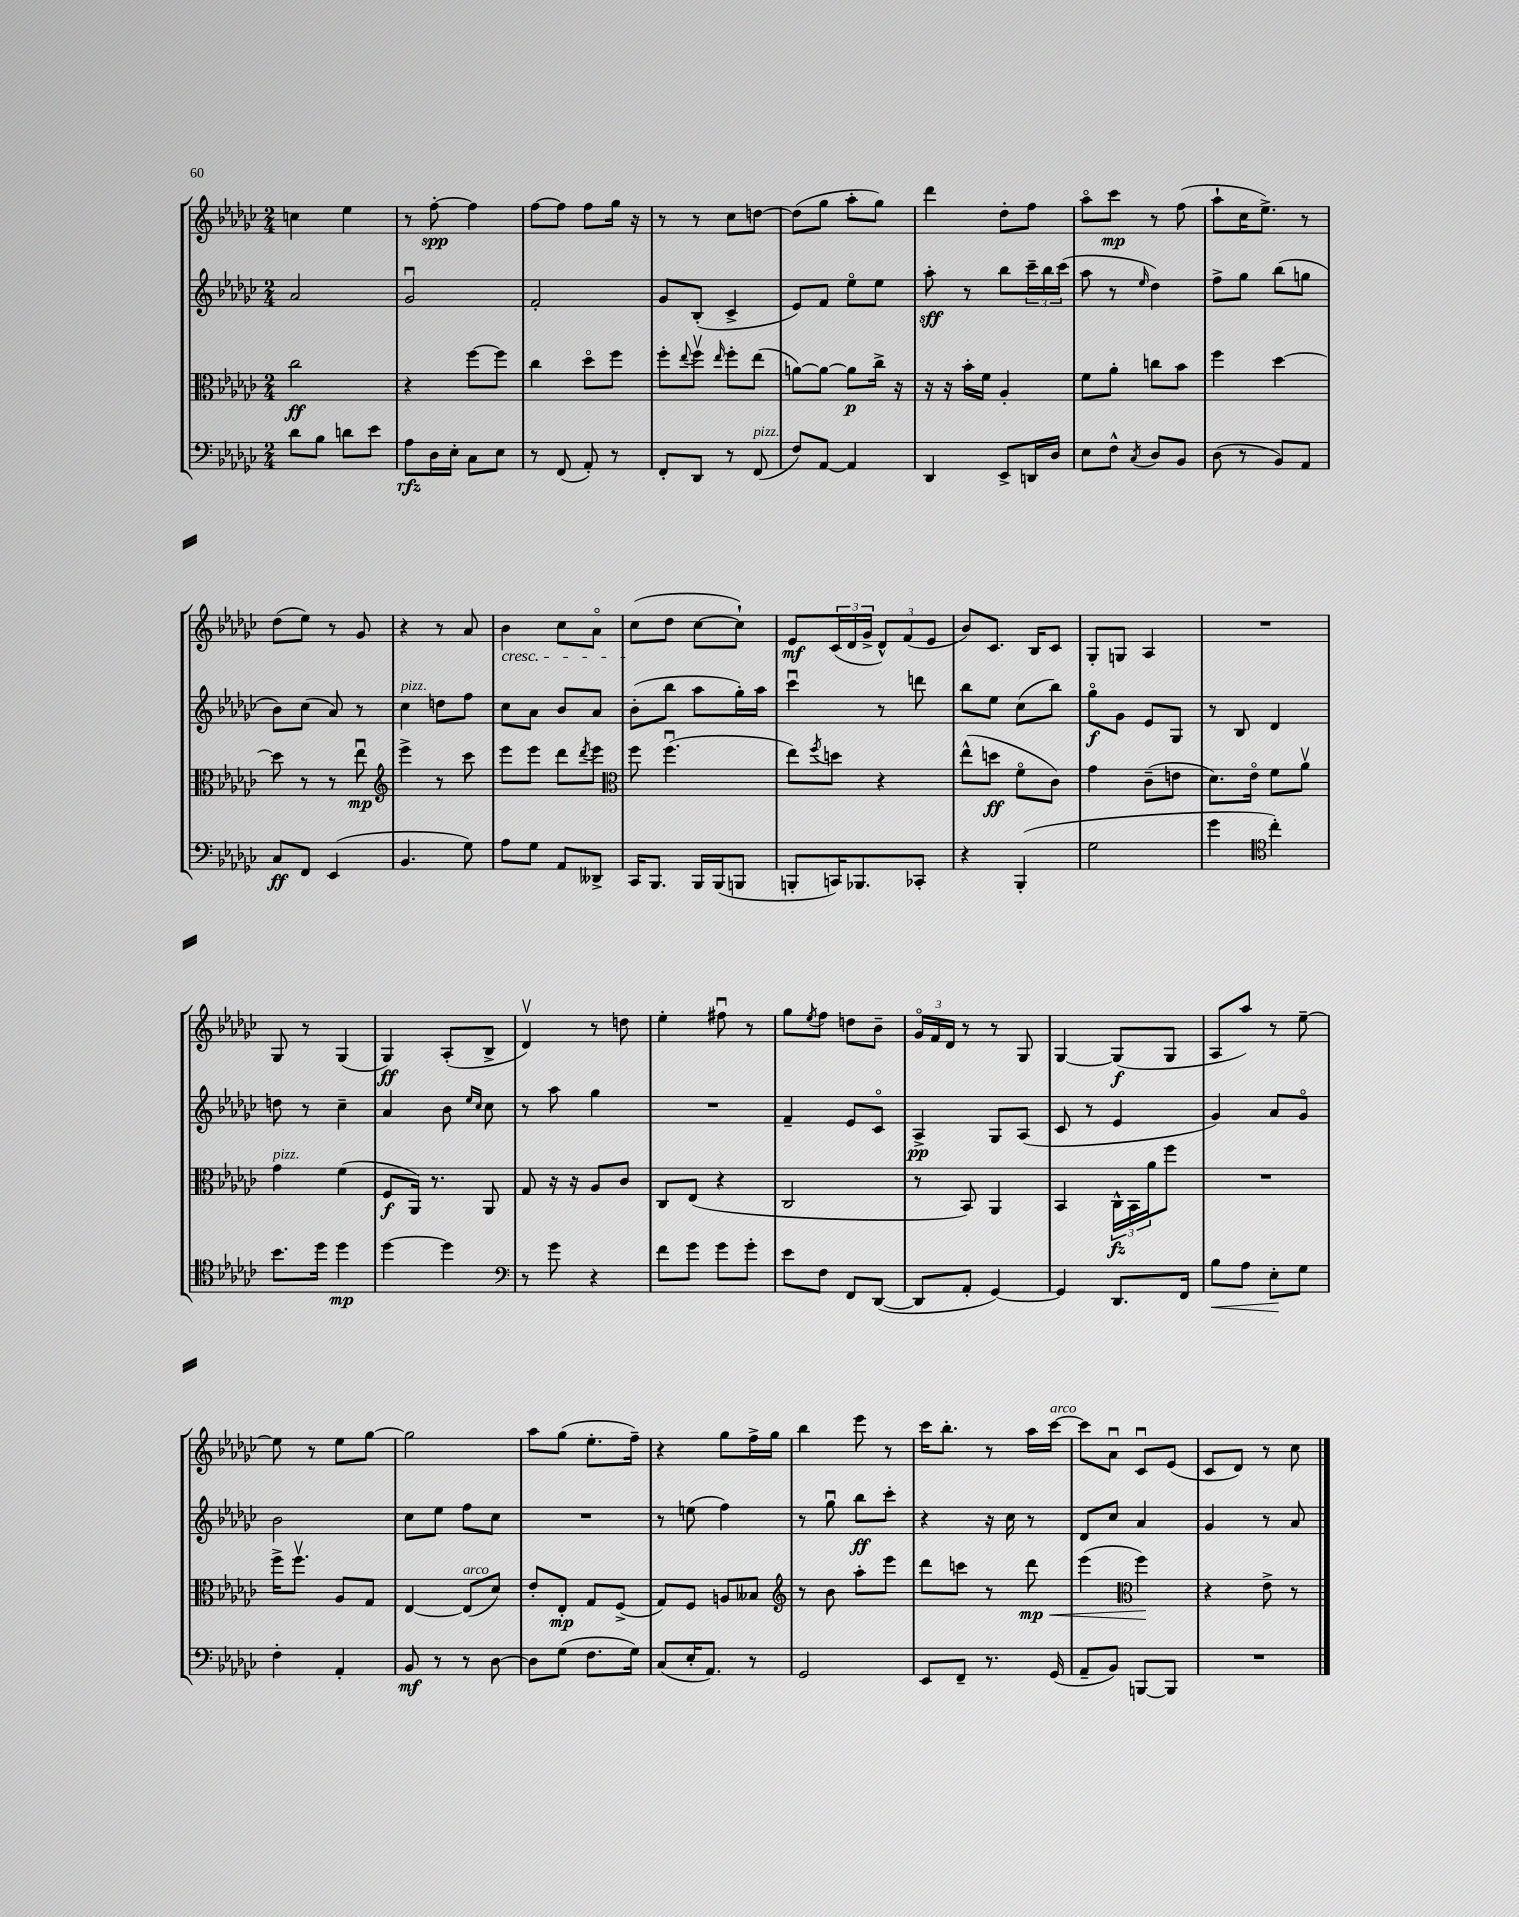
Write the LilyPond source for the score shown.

<<
\new StaffGroup <<
\new Staff = "s0" {
    \clef treble \key ges \major \numericTimeSignature \time 2/4
    c''4 ees''4 |
    r8 f''8~-.\spp f''4 |
    f''8~ f''8 f''8 ges''16 r16 |
    r8 r8 ces''8 d''8~ |
    d''8( ges''8 aes''8-. ges''8) |
    des'''4 des''8-. f''8 |
    aes''8\flageolet ces'''8\mp r8 f''8( |
    aes''8-! ces''16 ees''8.->) r8 |
    des''8( ees''8) r8 ges'8 |
    r4 r8 aes'8 |
    bes'4\cresc ces''8 aes'8\flageolet |
    ces''8\!( des''8 ces''8~ ces''8-!) |
    ees'8\mf \tuplet 3/2 { ces'16( des'16 ges'16-> } \tuplet 3/2 { des'8-^) f'8( ees'8 } |
    bes'8) ces'8. bes16 ces'8 |
    ges8-. g8 aes4 |
    R2 |
    ges8 r8 ges4( |
    ges4\ff) aes8-.( bes8-> |
    des'4\upbow) r8 d''8 |
    ees''4-. fis''8\downbow r8 |
    ges''8 \acciaccatura { ees''8 } f''8 d''8 bes'8-- |
    \tuplet 3/2 { ges'16\flageolet f'16 des'16 } r8 r8 ges8 |
    ges4~ ges8\f( ges8 |
    aes8 aes''8) r8 ees''8~-- |
    ees''8 r8 ees''8 ges''8~ |
    ges''2 |
    aes''8 ges''8( ees''8.-. f''16--) |
    r4 ges''8 f''16-> ges''16 |
    bes''4 ees'''8 r8 |
    ces'''16 bes''8.-. r8 aes''16 ces'''16~^\markup { \italic "arco" } |
    ces'''8 aes'8\downbow ces'8\downbow ees'8( |
    ces'8 des'8) r8 ces''8 \bar "|." |
}
\new Staff = "s1" {
    \clef treble \key ges \major \numericTimeSignature \time 2/4
    aes'2 |
    ges'2\downbow |
    f'2-. |
    ges'8 bes8-.( ces'4-> |
    ees'8) f'8 ees''8\flageolet ees''8 |
    aes''8-.\sff r8 bes''8 \tuplet 3/2 { ces'''16-- bes''16 ces'''16( } |
    aes''8 r8 \grace { ees''16 } des''4) |
    f''8-> ges''8 bes''8( g''8 |
    bes'8) ces''8( aes'8) r8 |
    ces''4^\markup { \italic "pizz." } d''8 f''8 |
    ces''8 aes'8 bes'8 aes'8 |
    bes'8-.( bes''8 aes''8 ges''16-.) aes''16 |
    ces'''4\downbow r8 d'''8 |
    bes''8 ees''8 ces''8( bes''8) |
    ges''8\flageolet\f ges'8 ees'8 ges8 |
    r8 bes8 des'4 |
    d''8 r8 ces''4-- |
    aes'4 bes'8 \grace { ees''16 ces''16 } ces''8 |
    r8 aes''8 ges''4 |
    R2 |
    f'4-- ees'8 ces'8\flageolet |
    aes4->\pp ges8 aes8( |
    ces'8 r8 ees'4 |
    ges'4) aes'8 ges'8\flageolet |
    bes'2 |
    ces''8 ees''8 f''8 ces''8 |
    R2 |
    r8 e''8( f''4) |
    r8 ges''8\downbow bes''8\ff ces'''8-. |
    r4 r16 ces''16 r8 |
    des'8 ces''8 aes'4 |
    ges'4 r8 aes'8 \bar "|." |
}
\new Staff = "s2" {
    \clef alto \key ges \major \numericTimeSignature \time 2/4
    ces''2\ff |
    r4 f''8~ f''8 |
    ces''4 des''8\flageolet f''8 |
    f''8-. \appoggiatura { ees''8 } f''8\upbow \grace { ees''16 } f''8-. ees''8( |
    a'8~) a'8~ a'8\p ces''16-> r16 |
    r16 r16 bes'16-. f'16 aes4-. |
    f'8 aes'8-. c''8 bes'8 |
    f''4 des''4~ |
    des''8 r8 r8 ees''8\downbow\mp |
    \clef treble ees'''4-> r8 ces'''8 |
    ees'''8 ees'''8 des'''8 \acciaccatura { des'''8 } ees'''8 |
    \clef alto f''8 f''4.\downbow( |
    ees''8) \acciaccatura { f''8 } d''8 r4 |
    ees''8-^( d''8\ff f'8\flageolet ces'8) |
    ges'4 ces'8--( e'8 |
    des'8.) ees'16\flageolet f'8 aes'8\upbow |
    ges'4^\markup { \italic "pizz." } f'4( |
    f8\f aes,16) r8. aes,8 |
    ges8 r16 r16 aes8 ces'8 |
    ces8 ees8( r4 |
    ces2 |
    r8 bes,8) aes,4 |
    bes,4 \tuplet 3/2 { ces16-^\fz bes,16 aes'16 } f''8 |
    R2 |
    f''16-> f''8.\upbow aes8 ges8 |
    ees4~ ees8^\markup { \italic "arco" }( des'8) |
    ees'8-. ees8-.\mp ges8 f8->( |
    ges8) f8 a8 beses8 |
    \clef treble r8 bes'8 aes''8-. ees'''8 |
    des'''8 c'''8 r8 des'''8\mp\< |
    ees'''4( \clef alto f''4\!) |
    r4 ees'8-> r8 \bar "|." |
}
\new Staff = "s3" {
    \clef bass \key ges \major \numericTimeSignature \time 2/4
    des'8 bes8 d'8 ees'8 |
    aes8\rfz des16 ees16-. ces8 ees8 |
    r8 f,8( aes,8-.) r8 |
    f,8-. des,8 r8 f,8^\markup { \italic "pizz." }( |
    f8) aes,8~ aes,4 |
    des,4 ees,8-> d,16 des16 |
    ees8 f8-^ \acciaccatura { ces8 } des8 bes,8 |
    des8( r8 bes,8) aes,8 |
    ces8\ff f,8 ees,4( |
    bes,4. ges8) |
    aes8 ges8 aes,8 deses,8-> |
    ces,16 bes,,8. bes,,16 bes,,16( b,,8 |
    b,,8-. c,16) bes,,8. ces,8-. |
    r4 bes,,4-.( |
    ges2 |
    ges'4 \clef tenor ces''4-.) |
    bes'8. des''16 des''4\mp |
    des''4~ des''4 |
    \clef bass r8 ges'8 r4 |
    f'8 ges'8 ges'8 ges'8-. |
    ees'8 f8 f,8 des,8~( |
    des,8 aes,8-. ges,4~) |
    ges,4 des,8. f,16 |
    bes8\< aes8 ees8-.\! ges8 |
    f4-. aes,4-. |
    bes,8\mf r8 r8 des8~ |
    des8 ges8( f8. ges16) |
    ces8( ees16-. aes,8.) r8 |
    ges,2 |
    ees,8 f,8-- r8. ges,16( |
    aes,8-- bes,8) b,,8~ b,,8 |
    R2 \bar "|." |
}
>>
>>
\layout { \context { \Score \remove "Bar_number_engraver" } }
